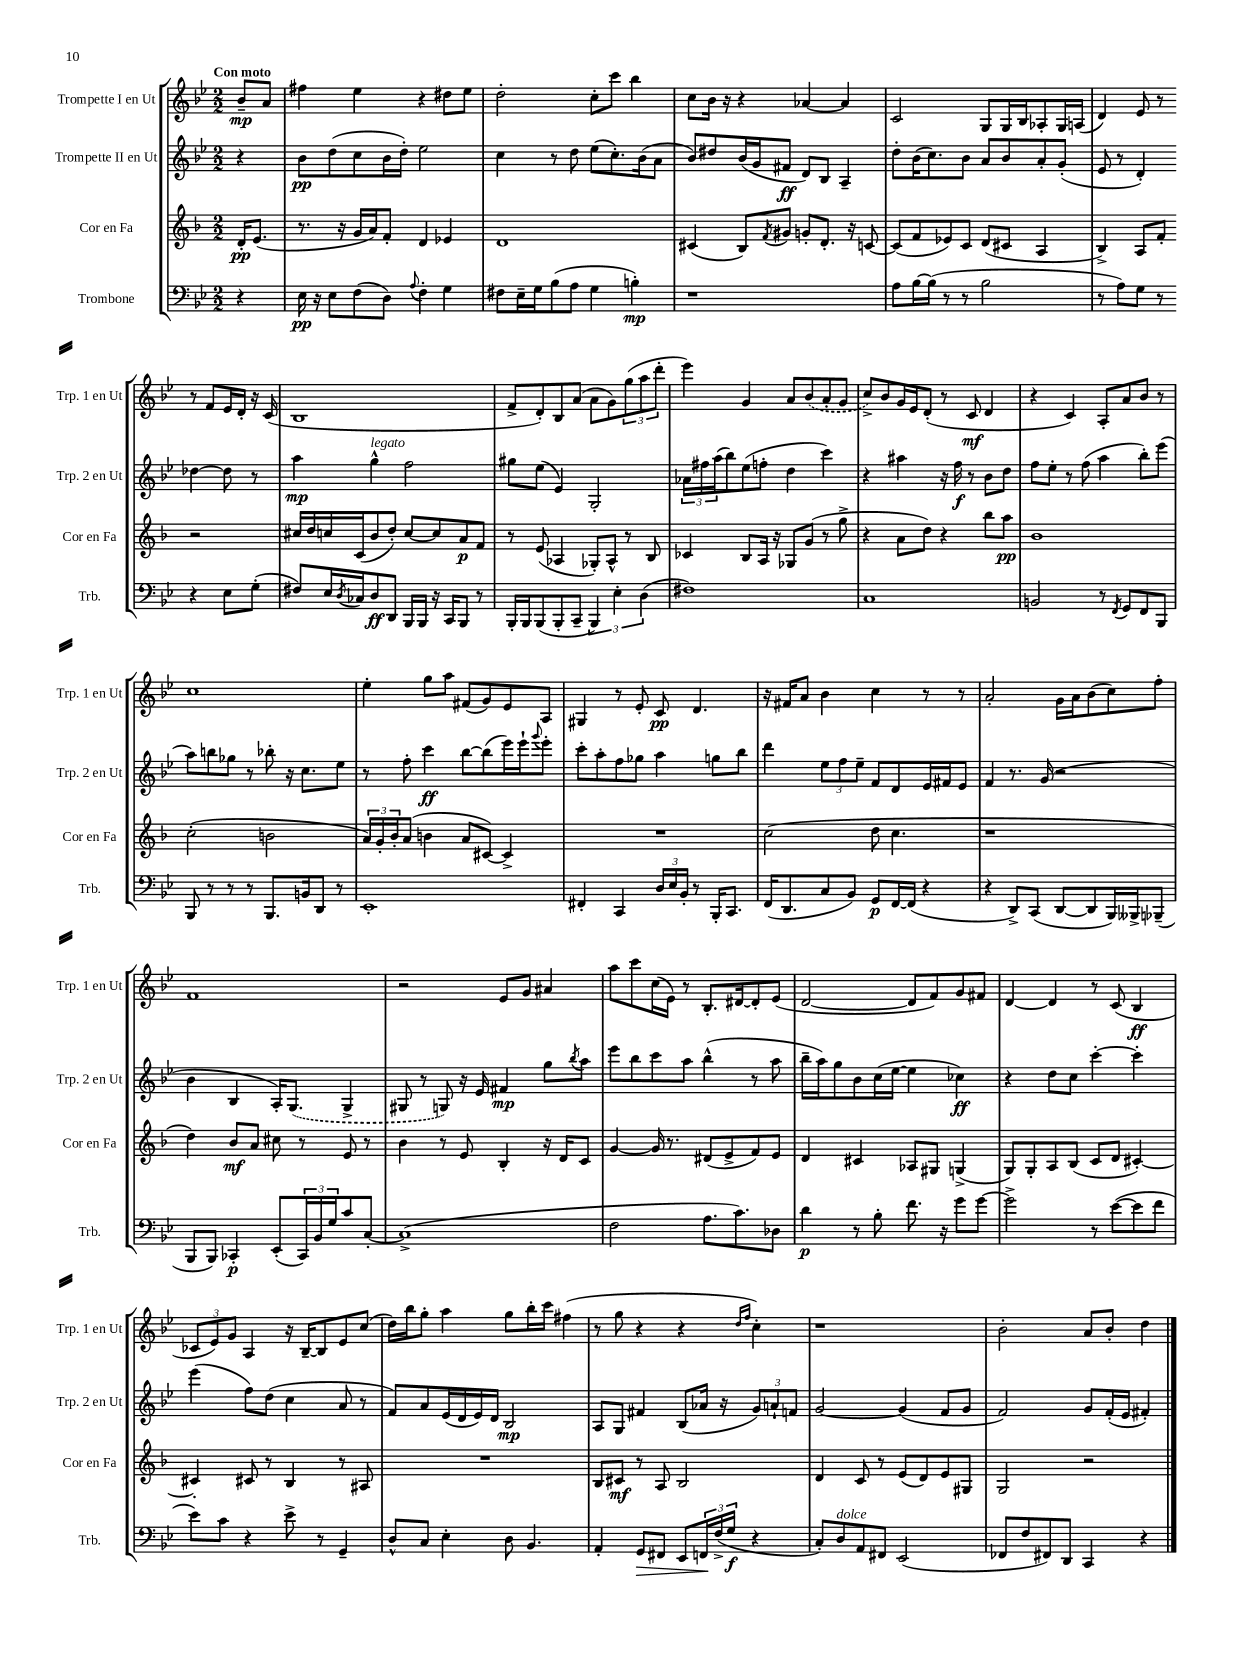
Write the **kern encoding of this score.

**kern	**kern	**kern	**kern
*staff4	*staff3	*staff2	*staff1
*clefF4	*clefG2	*clefG2	*clefG2
*k[b-e-]	*k[b-]	*k[b-e-]	*k[b-e-]
*M2/2	*M2/2	*M2/2	*M2/2
4r	16d'/LK	4r	8b-~/L
.	(8.e/J	.	.
.	.	.	8a/J
=	=	=	=
16E-\	8.r	8b-\L	4ff#\
16r	.	.	.
8E-\L	.	(8dd\	.
.	16r	.	.
(8F\	16g/LL	8cc\	4ee-\
.	16a/J)	.	.
8D\J)	8f'/J	16b-\L	.
.	.	16dd'\JJ)	.
8qqA/	.	.	.
4F'\	4d/	2ee-\	4r
4G\	4e-/	.	8dd#\L
.	.	.	8ee-\J
=	=	=	=
8F#\L	1d	4cc\	2dd'\
16E-~\L	.	.	.
16G\J	.	.	.
(8B-\	.	8r	.
8A\J	.	8dd\	.
4G\	.	(8ee-\L	8cc'\L
.	.	8.cc'\)	8ccc\J
4B'\)	.	.	4bb-\
.	.	(16b-\k	.
.	.	8a\J	.
=	=	=	=
1r	(4c#/	8b-/L)	8cc\L
.	.	8dd#/	16b-\Jk
.	.	.	16r
.	8B-/L)	(16b-/L	4r
.	.	16g/J	.
.	8qf/	.	.
.	8g#/J	8f#/J	.
.	8g'/L	8d/L)	[4a-/
.	8.d'/J	8B-/J	.
.	.	4A~/	4a-/]
.	16r	.	.
.	[8c/	.	.
=	=	=	=
8A\L	(8c/]L	8dd'\L	2c/
[16B-\L	8f/	(16b-\K	.
(16B-\]JJ	.	8.cc\)	.
8r	8e-/)	.	.
8r	8c/J	8b-\J	.
2B-\	(8d/L	8a/L	8G/L
.	8c#/J	8b-/	16G/L
.	.	.	16B-/J
.	4A/	8a'/	8A-'/
.	.	(8g'/J	16G/L
.	.	.	(16A/JJ
=	=	=	=
8r	4B-^/)	8e-/	4d/)
8A\L)	.	8r	.
8G\J	8A/L	4d'/)	8e-/
8r	8f'/J	.	8r
4r	2r	[4dd-\	8r
.	.	.	8f/L
8E-\L	.	8dd-\]	16e-/L
.	.	.	16d'/JJ
(8G'\J	.	8r	16r
.	.	.	(16c/
=	=	=	=
8F#/L)	16cc#/LL	4aa\	1B-
.	16dd/	.	.
16E-/L	16cc/	.	.
8qD/	.	.	.
16C-/J	(16c/J	.	.
8D/	8b-/	4gg^^\	.
8DD/J	8dd'/J)	.	.
16BBB-/LL	[8cc/L	2ff\	.
16BBB-/JJ	.	.	.
16r	8cc/]	.	.
16CC/LK	.	.	.
8BBB-/J	8a/	.	.
8r	8f/J	.	.
=	=	=	=
16BBB-'/LL	8r	8gg#\L	8f^/L
16BBB-/J	.	.	.
(8BBB-/	(8e/	(8ee-\J	8d'/)
8BBB-'/	4A-/	4e-/)	8B-/
8CC~/J	.	.	(8a/J
6BBB-/)	8G-'/L)	2G'/	8a\L
.	8A-^^/J	.	8g\)
6E-'\	.	.	.
.	8r	.	(12gg\
(6D\	.	.	12aa\
.	8B-/	.	.
.	.	.	12ddd'\J
=	=	=	=
1F#)	4c-/	24a-\LL	4eee-\)
.	.	24ff#\	.
.	.	(24aa\J	.
.	.	8bb-\)	.
.	8B-/L	(8ee-\	4g/
.	16A/Jk	8ff'\J	.
.	16r	.	.
.	8G-/L	4dd\	8a/L
.	(8g/J	.	(8b-/
.	8r	4ccc\)	8a'/
.	8gg^\	.	8g/J
=	=	=	=
1C	4r	4r	8cc^/L)
.	.	.	8b-/
.	8a\L	4aa#\	16g/L
.	.	.	16e-/J
.	8dd\J)	.	(8d'/J
.	4r	16r	8r
.	.	16ff\	.
.	.	8r	8c/
.	8bb-\L	8b-\L	4d/
.	8aa\J	8dd\J	.
=	=	=	=
2BB/	1b-	8ff\L	4r
.	.	8ee-'\J	.
.	.	8r	4c/)
.	.	(8ff\	.
8r	.	4aa\	8A'/L
8qFF/	.	.	.
8GG/L	.	.	8a/
8FF/	.	8bb-'\L)	8b-/J
8BBB-/J	.	(8eee-\J	8r
=	=	=	=
8BBB-/	(2cc'\	8aa\L)	1cc
8r	.	8bb\	.
8r	.	8gg-\J	.
8r	.	8r	.
8.BBB-/L	2b\	8bb-'\	.
.	.	16r	.
16BB/k	.	8.cc\L	.
8DD/J	.	.	.
8r	.	8ee-\J	.
=	=	=	=
1EE-'	24a/LL)	8r	4ee-'\
.	24g'/	.	.
.	24b-'/J	.	.
.	(8a/J	8ff'\	.
.	4b\	4ccc\	8gg\L
.	.	.	8aa\J
.	8a/L	[8bb-\L	(8f#/L
.	[8c#/J)	(8bb-\]	8g/)
.	4c#^/]	16eee-\L)	8e-/
.	.	16eee-`\J	.
.	.	8qqggg/	.
.	.	8eee-'\J	8A/J
=	=	=	=
4FF#'/	1r	8ccc'\L	4G#/
.	.	8aa'\	.
4CC/	.	8ff\	8r
.	.	8gg-\J	8e-'/
24D/LL	.	4aa\	8c/
24E-/	.	.	.
24BB-'/JJ	.	.	.
8r	.	.	4.d/
16BBB-'/LK	.	8gg\L	.
8.CC/J	.	.	.
.	.	8bb-\J	.
=	=	=	=
(16FF/LK	(2cc\	4ddd\	16r
8.DD/	.	.	16f#/LK
.	.	.	8a/J
8C/	.	12ee-\L	4b-\
.	.	12ff\	.
8BB-/J)	.	.	.
.	.	12ee-~\J	.
8GG/L	8dd\	8f/L	4cc\
[16FF/L	4.cc\	8d/	.
(16FF/]JJ	.	.	.
4r	.	16e-/L	8r
.	.	16f#/J	.
.	.	8e-/J	8r
=	=	=	=
4r	1r	4f/	2a'/
8DD^/L)	.	8.r	.
(8CC/J	.	.	.
.	.	(16g/	.
[8DD/L	.	2r	16g\LL
.	.	.	16a\J
8DD/]	.	.	(8b-\
16BBB-/L)	.	.	8cc\)
16BBB--^/J	.	.	.
(8BBB-~/J	.	.	8ff'\J
=	=	=	=
8BBB-/L	4dd\)	4b-\	1f
8BBB-/J)	.	.	.
4CC-'/	8b-/L	4B-/	.
.	8a/J	.	.
(8EE-'/L	8cc#\	16A'/LK)	.
.	.	(8.G/J	.
24CC-/L)	8r	.	.
24BB-/	.	.	.
24G/J	.	.	.
8c/	8e/	4G^/	.
[8C'/J	8r	.	.
=	=	=	=
(1C^]	4b-\	8G#/	2r
.	.	8r	.
.	8r	8G/)	.
.	8e/	16r	.
.	.	16e-/	.
.	4B-'/	4f#/	8e-/L
.	.	.	8g/J
.	16r	8gg\L	4a#/
.	16d/LK	.	.
.	.	8qbb-/	.
.	8c/J	8aa\J	.
=	=	=	=
2F\	[4g/	8eee-\L	8aa\L
.	.	8bb-\	8ccc\
.	16g/]	8ccc\	(16cc\L
.	8.r	.	16e-\JJ)
.	.	8aa\J	8r
8.A\L	(8d#/L	(4bb-^^\	8.B-'/L
.	8e^/	.	.
8.c\)	.	.	[16d#/k
.	8f/)	8r	8d#'/]
8D-\J	8e/J	8aa\	(8e-/J
=	=	=	=
4d\	4d/	16bb-~\LL	[2d/
.	.	16aa\J)	.
.	.	8gg\	.
8r	4c#/	8b-\	.
8B-'\	.	(16cc\L	.
.	.	[16ee-\JJ	.
8.f\	8A-/L	4ee-\]	8d/]L
.	8G#/J	.	8f/)
16r	.	.	.
8g\L	(4G^/	4cc-\)	8g/
[8g\J	.	.	8f#/J
=	=	=	=
2g^\]	8G/L)	4r	[4d/
.	8G'/	.	.
.	8A/	8dd\L	4d/]
.	(8B-/J	8cc\J	.
8r	8c/L	[4ccc'\	8r
([8e-\L	8d/J	.	(8c/
8e-\]	[4c#'/)	4ccc'\]	4B-/
8f\J	.	.	.
=	=	=	=
8e-\L)	4c#'/]	(4eee-\	12c-/L
.	.	.	12e-/)
8c\J	.	.	.
.	.	.	12g/J
4r	8c#/	8ff\L)	4A/
.	8r	(8dd\J	.
8e-^\	4B-/	4cc\	16r
.	.	.	[16B-~/LK
8r	.	.	8B-/]
4GG~/	8r	8a/	8e-/
.	8A#/	8r	(8cc/J
=	=	=	=
8D^^/L	1r	8f/L)	16dd\LL)
.	.	.	16bb-\J
8C/J	.	8a/	8gg'\J
4E-'\	.	(16e-/L	4aa\
.	.	16d/	.
.	.	16e-/)	.
.	.	16d/JJ	.
8D\	.	2B-/	8gg\L
4.BB-/	.	.	16bb-'\L
.	.	.	16ccc\JJ
.	.	.	(4ff#\
=	=	=	=
4AA'/	8B-/L	8A/L	8r
.	8c#/J	8G/J	8gg\
8GG/L	8r	4f#/	4r
8FF#/J	8A/	.	.
8EE-/L	2B-/	(8B-/L	4r
24FF/L	.	16a-/Jk	.
(24F^/	.	.	.
.	.	16r	.
24G/JJ	.	.	.
.	.	.	16qqdd/LL
.	.	.	16qqff/JJ
4r	.	12g/L)	4cc'\)
.	.	12a`/	.
.	.	12f/J	.
=	=	=	=
8C'/L)	4d/	[2g/	1r
8D/	.	.	.
8AA/	8c/	.	.
8FF#/J	8r	.	.
(2EE-/	(8e/L	(4g/]	.
.	8d/)	.	.
.	8e/	8f/L	.
.	8G#/J	8g/J	.
=	=	=	=
8FF-/L	2G/	2f/)	2b-'\
8F/	.	.	.
8FF#/)	.	.	.
8DD/J	.	.	.
4CC/	2r	8g/L	8a/L
.	.	(16f'/L	8b-'/J
.	.	16e-/JJ	.
4r	.	4f#'/)	4dd\
==	==	==	==
*-	*-	*-	*-
